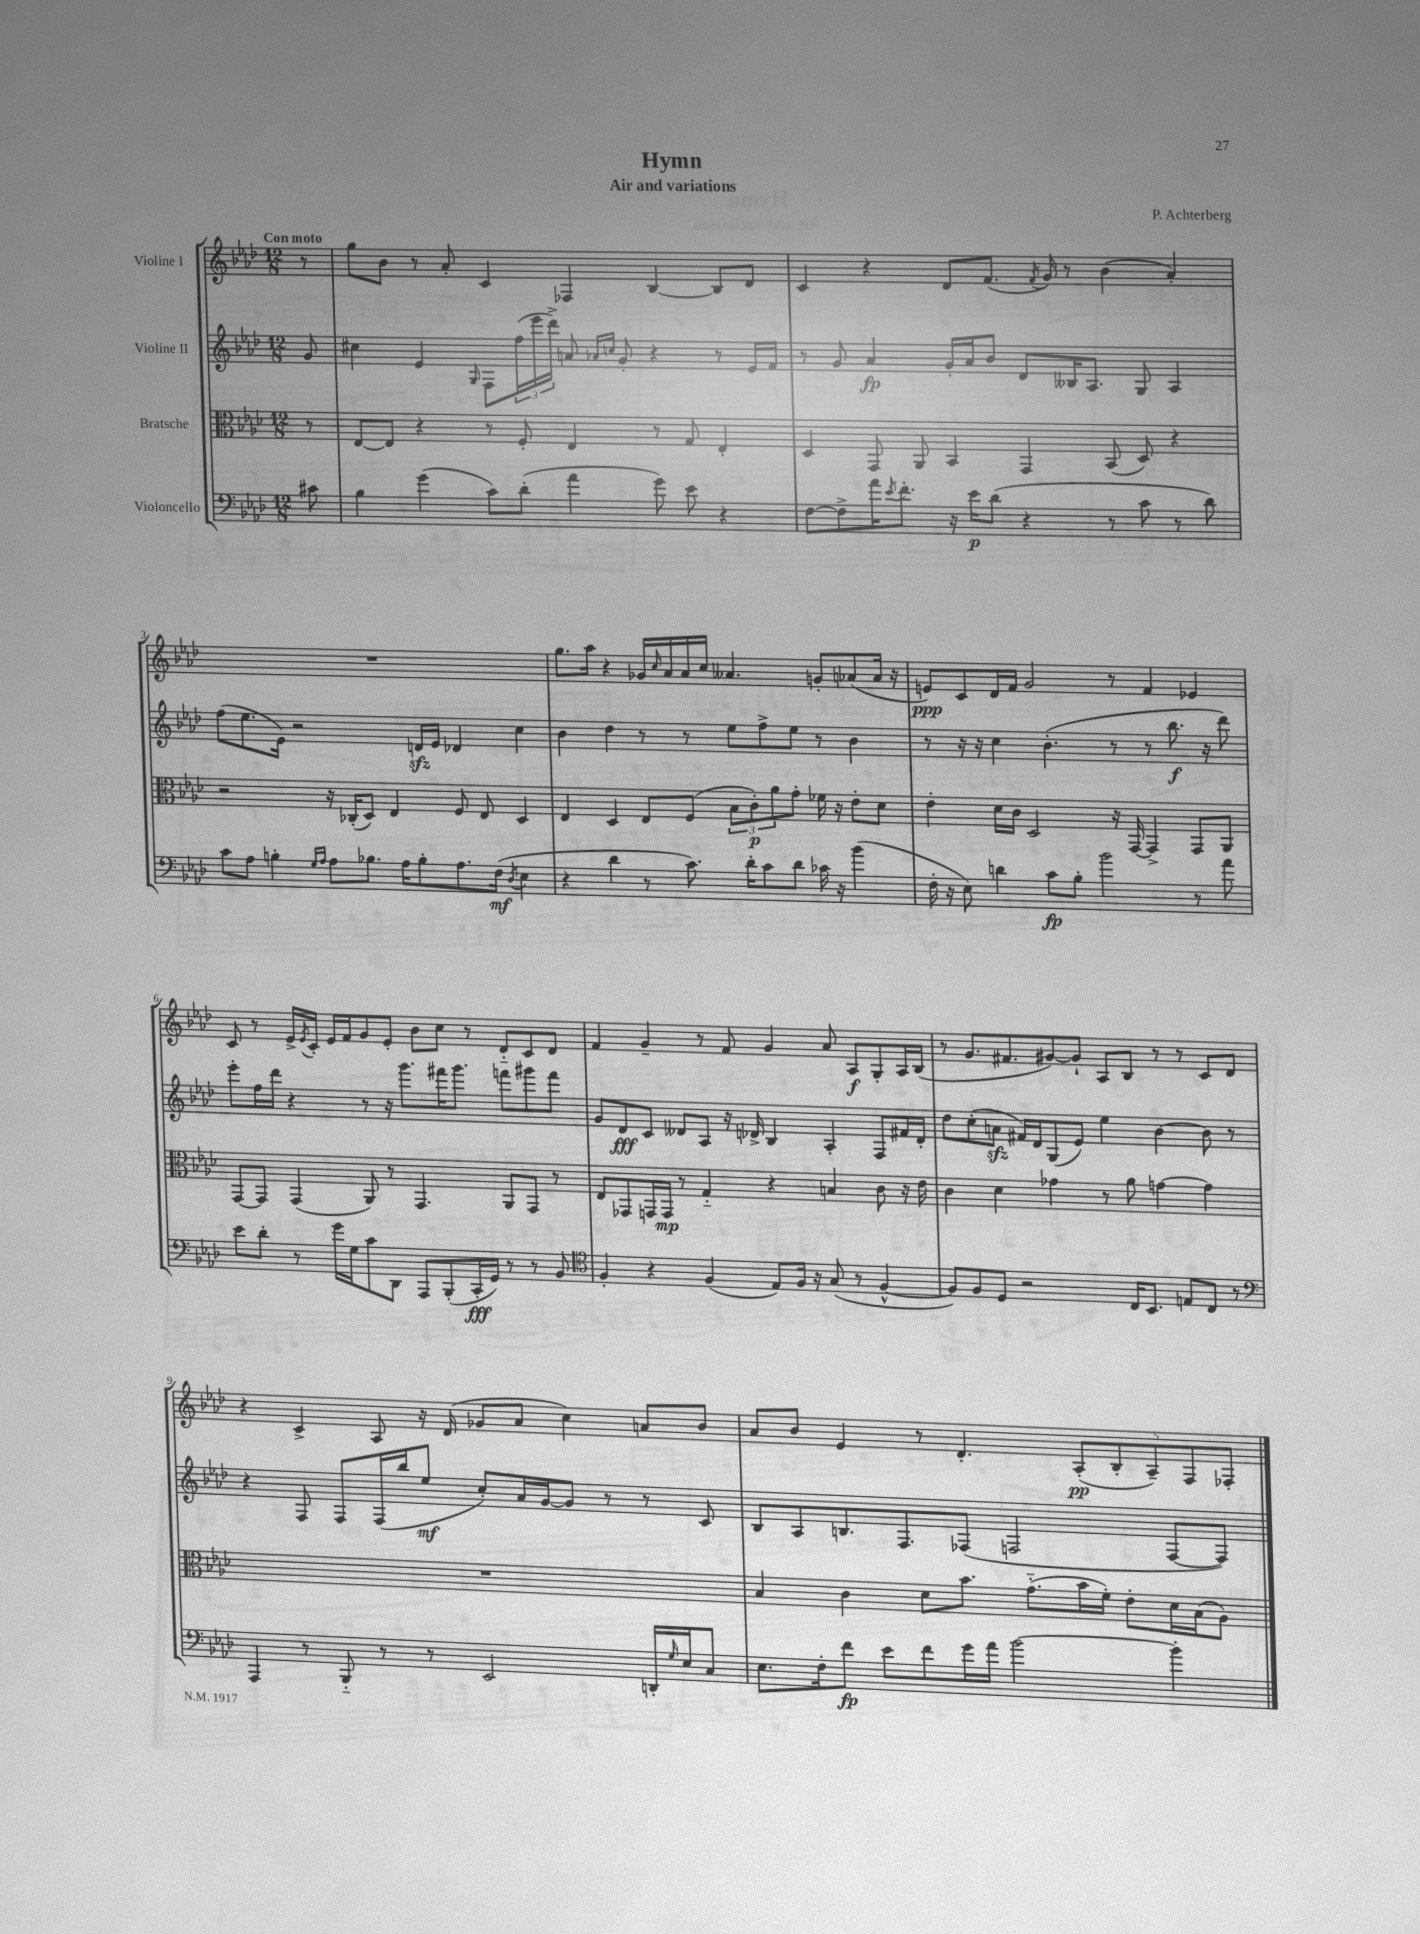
\header { title = "Hymn" composer = "P. Achterberg" subtitle = "Air and variations" }
<<
\new StaffGroup <<
\new Staff = "s0" \with { instrumentName = "Violine I" } {
    \clef treble \key aes \major \numericTimeSignature \time 12/8 \partial 8 \tempo "Con moto"
    r8 |
    g''8 bes'8 r8 aes'8-. c'4 fes4 bes4~ bes8 des'8 |
    c'4 r4 des'8 f'8.( \acciaccatura { f'8 } g'16) r8 bes'4( aes'4-.) |
    R1. |
    g''8. aes''16 r4 ges'16 \grace { c''16 } aes'16 aes'16 c''16 aeses'4. g'8-. aes'8( aes'16 r16 |
    e'8\ppp) c'8 des'16 f'16 g'2 r8 f'4 ees'4 |
    c'8 r8 ees'16-> \acciaccatura { ees'8 } c'16-. ees'16 f'16 g'8 ees'8-. bes'8 c''8 r8 des'8-_ c'8 des'8 |
    f'4 g'4-- r8 f'8 g'4 aes'8 aes8\f g8-. aes16 bes16( |
    r8 g'8. fis'8. gis'8~) gis'8-! aes8 bes8 r8 r8 c'8 des'8 |
    r4 c'4-> aes8 r16 des'16( ges'8 aes'8 c''4) a'8 bes'8 |
    aes'8 bes'8 ees'4 r8 des'4.-. \tuplet 5/4 { aes8-.\pp( bes8-. aes8--) f8 fes8-. } \bar "|." |
}
\new Staff = "s1" \with { instrumentName = "Violine II" } {
    \clef treble \key aes \major \numericTimeSignature \time 12/8 \partial 8
    g'8 |
    cis''4 ees'4 \grace { g16 } f8 \tuplet 3/2 { f''16( ees'''16 des'''16->) } a'8 \grace { aes'16 c''16 } g'8-. r4 r8 ees'16 f'16 |
    r8 g'8 aes'4\fp g'16-. aes'16 bes'8 des'8 beses16 aes8. g8 aes4 |
    f''8( ees''8. ees'16) r2 d'16\sfz ees'16 des'4 c''4 |
    bes'4 des''4 r8 r8 ees''8 f''8-> ees''8 r8 bes'4 |
    r8 r16 r16 c''4 bes'4.-.( r8 r8 bes''8.\f r16 des'''8) |
    ees'''8-. f''16 des'''16 r4 r8 r16 g'''8. fis'''16 g'''8. f'''8 gis'''8 f'''8 |
    g'8 des'8\fff c'8 deses'8 aes8 r16 des'16-> bes4 aes4-. f8 fis'16 des'16-. |
    des''8 c''8-.( a'8\sfz fis'16) des'16 g8( ees'8) ees''4 bes'4~ bes'8 r8 |
    r4 f8 f8 f16( bes''16 ees''8\mf c''8-.) aes'16 g'16~ g'8 r8 r8 c'8 |
    bes8 aes8 b8. f8. fes8( f2 f8~ f8) \bar "|." |
}
\new Staff = "s2" \with { instrumentName = "Bratsche" } {
    \clef alto \key aes \major \numericTimeSignature \time 12/8 \partial 8
    r8 |
    ees8~ ees8 r4 r8 f8-. ees4 r8 g8 ees4-. |
    des4 g,8 aes,8 bes,4 g,4 bes,8( des8) r4 |
    r2 r16 ces16-.( des8) ees4 f8 ees8 des4 |
    ees4 des4 ees8 f8( \tuplet 3/2 { bes8 c'8-.\p) aes'8 } g'8-. fes'16 r16 ees'8-. des'8 |
    ees'4-. des'16 c'16 des2 r16 g,16~ g,4-> g,8 aes,8 |
    g,8~ g,8 g,4( aes,8) r8 g,4. aes,8 g,8 r8 |
    ees8 ges,8 g,16 g,16\mp r8 g4-_ r4 b4 c'8 r16 ees'16 |
    c'4 des'4 ges'4 r8 aes'8 g'4~ g'4 |
    R1. |
    bes4 c'4 des'8 bes'8. g'8.-_( bes'16 f'16-.) ees'8-. des'16 bes16( aes8) \bar "|." |
}
\new Staff = "s3" \with { instrumentName = "Violoncello" } {
    \clef bass \key aes \major \numericTimeSignature \time 12/8 \partial 8
    cis'8 |
    bes4 g'4( c'8) des'8-.( aes'4 g'8) ees'8 r4 |
    f8~ f8-> aes'16 \acciaccatura { ees'8 } f'8.-. r16 ees'16\p des'8( r4 r8 c'8 r8 des'8) |
    c'8 aes8 b4-. \grace { g16 aes16 } aes8 bes8. aes16 bes8-. aes8. f16\mf( \acciaccatura { des8 } ees4 |
    r4 des'4 r8 c'8.) des'16-. c'8 des'8 ces'16 r16 bes'4( |
    f16-. r16 ees8) d'4 c'8\fp bes8-. bes'2 r8 aes'8 |
    ees'8 des'8-. r8 g'16 g16 c'8 des,8 aes,,8 bes,,8-.( c,16-.\fff g,16) r8 r8 bes,8 |
    \clef tenor f4-. r4 f4( ees8) f16 r16 g8( r8 f4~-^ |
    f8) f8 des8 r2 c16 bes,8. e8 c8 r8 |
    \clef bass aes,,4 r8 bes,,8-_ r8 r8 ees,2 d,16-. \grace { g16 } ees16 c8 |
    ees8. f16-. f'8\fp ees'8 f'8 g'16 aes'16 bes'2~ bes'4-. \bar "|." |
}
>>
>>
